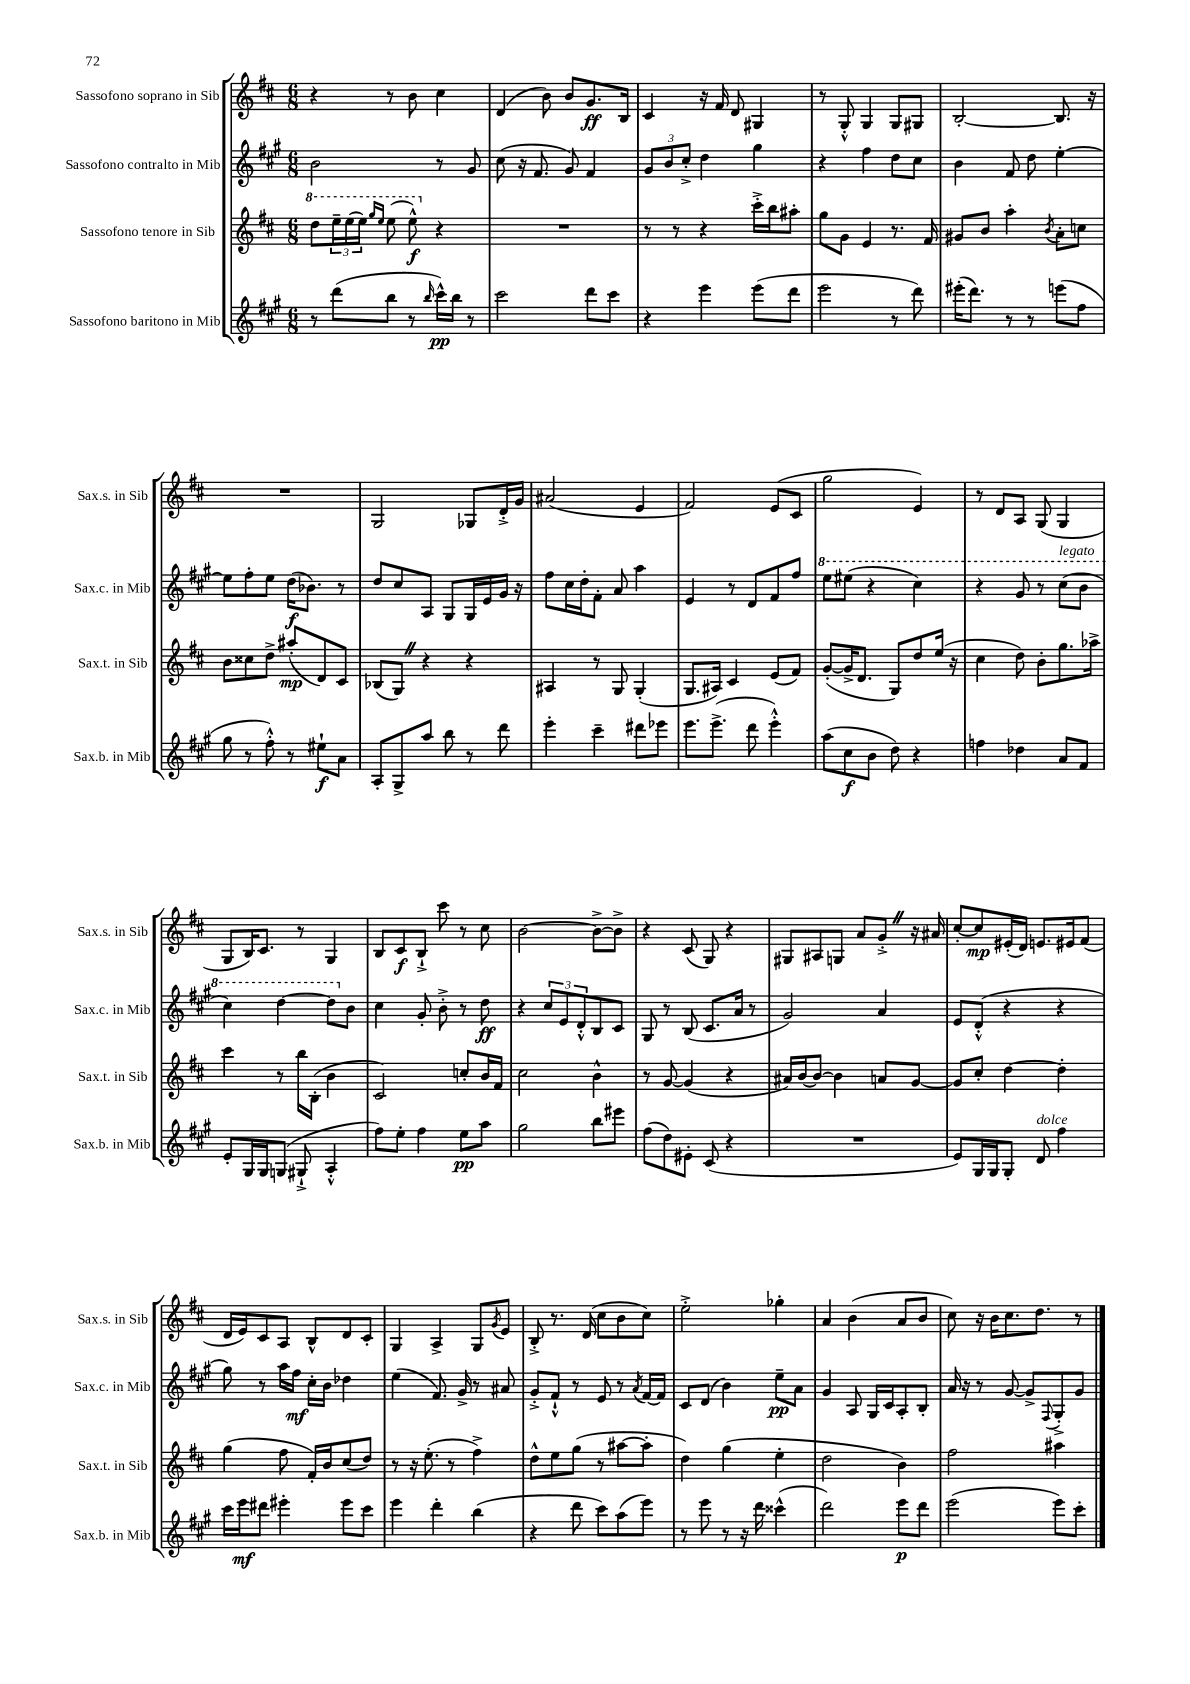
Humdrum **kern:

**kern	**dynam	**kern	**dynam	**kern	**dynam	**kern	**dynam
*part4	*part4	*part3	*part3	*part2	*part2	*part1	*part1
*staff4	*staff4	*staff3	*staff3	*staff2	*staff2	*staff1	*staff1
*I"Sassofono baritono in Mib	*	*I"Sassofono tenore in Sib	*	*I"Sassofono contralto in Mib	*	*I"Sassofono soprano in Sib	*
*I'Sax.b. in Mib	*	*I'Sax.t. in Sib	*	*I'Sax.c. in Mib	*	*I'Sax.s. in Sib	*
*clefG2	*	*clefG2	*	*clefG2	*	*clefG2	*
*k[f#c#g#]	*	*k[f#c#]	*	*k[f#c#g#]	*	*k[f#c#]	*
*M6/8	*	*M6/8	*	*M6/8	*	*M6/8	*
*	*	*8va	*	*	*	*	*
=4	=4	=4	=4	=4	=4	=4	=4
8r	.	8ddd\L	.	2b\	.	4r	.
(8ddd\L	.	24eee~\L	.	.	.	.	.
.	.	(24eee\	.	.	.	.	.
.	.	24eee\JJ)	.	.	.	.	.
.	.	16qqggg/LL	.	.	.	.	.
.	.	16qqeee/JJ	.	.	.	.	.
8bb\J	.	(8eee\	.	.	.	8r	.
8r	.	8eee^^\)	f	.	.	8b\	.
16qqbb/	.	.	.	.	.	.	.
*	*	*X8va	*	*	*	*	*
16ccc#^^\LL)	pp	4r	.	8r	.	4cc#\	.
16bb\JJ	.	.	.	.	.	.	.
8r	.	.	.	8g#/	.	.	.
=5	=5	=5	=5	=5	=5	=5	=5
2ccc#\	.	2.r	.	(8cc#\	.	(4d/	.
.	.	.	.	16r	.	.	.
.	.	.	.	8.f#/	.	.	.
.	.	.	.	.	.	8b\)	.
.	.	.	.	8g#/)	.	8b/L	.
8ddd\L	.	.	.	4f#/	.	8.g/	ff
8ccc#\J	.	.	.	.	.	.	.
.	.	.	.	.	.	16B/Jk	.
=6	=6	=6	=6	=6	=6	=6	=6
4r	.	8r	.	12g#/L	.	4c#/	.
.	.	.	.	12b/	.	.	.
.	.	8r	.	.	.	.	.
.	.	.	.	12cc#'^/J	.	.	.
4eee\	.	4r	.	4dd\	.	16r	.
.	.	.	.	.	.	16f#/	.
.	.	.	.	.	.	8d/	.
(8eee\L	.	16ccc#'^\LL	.	4gg#\	.	4G#X/	.
.	.	16bb\J	.	.	.	.	.
8ddd\J	.	8aa#X'\J	.	.	.	.	.
=7	=7	=7	=7	=7	=7	=7	=7
2eee\	.	8gg\L	.	4r	.	8r	.
.	.	8g\J	.	.	.	8G'^^/	.
.	.	4e/	.	4ff#\	.	4G/	.
8r	.	8.r	.	8dd\L	.	8G/L	.
8ddd\)	.	.	.	8cc#\J	.	8G#X/J	.
.	.	16f#/	.	.	.	.	.
=8	=8	=8	=8	=8	=8	=8	=8
(16eee#X'\KL	.	8g#X/L	.	4b\	.	[2B'/	.
8.ddd\J)	.	.	.	.	.	.	.
.	.	8b/J	.	.	.	.	.
8r	.	4aa'\	.	8f#/	.	.	.
8r	.	.	.	8dd\	.	.	.
.	.	8qb/	.	.	.	.	.
(8eeen\L	.	8a'\L	.	[4ee'\	.	8.B/]	.
8ff#\J	.	8ccn\J	.	.	.	.	.
.	.	.	.	.	.	16r	.
!!LO:LB:g=z
=9	=9	=9	=9	=9	=9	=9	=9
8gg#\	.	8b\L	.	8ee\L]	.	2.r	.
8r	.	8cc##X\	.	8ff#'\	.	.	.
8ff#'^^\)	.	8dd^\J	.	8ee\J	.	.	.
8r	.	(8aa#X'/L	mp	(16dd\KL	f	.	.
.	.	.	.	8.b-X\J)	.	.	.
8ee#X`\L	f	8d/)	.	.	.	.	.
8a\J	.	8c#/J	.	8r	.	.	.
=10	=10	=10	=10	=10	=10	=10	=10
8A'/L	.	(8B-X/L	.	8dd/L	.	2G/	.
8G#^/	.	8GZ/J)	.	8cc#/	.	.	.
8aa/J	.	4r	.	8A/J	.	.	.
8bb\	.	.	.	8G#/L	.	.	.
8r	.	4r	.	16G#/L	.	8G-X/L	.
.	.	.	.	16e/	.	.	.
8ddd\	.	.	.	16g#/JJ	.	16d'^/L	.
.	.	.	.	16r	.	16g/JJ	.
=11	=11	=11	=11	=11	=11	=11	=11
4eee'\	.	4A#X/	.	8ff#\L	.	(2a#X/	.
.	.	.	.	16cc#\L	.	.	.
.	.	.	.	16dd'\J	.	.	.
4ccc#~\	.	8r	.	8f#'\J	.	.	.
.	.	8G/	.	8a/	.	.	.
8ddd#X\L	.	(4G'/	.	4aa\	.	4e/	.
8eee-X\J	.	.	.	.	.	.	.
=12	=12	=12	=12	=12	=12	=12	=12
8.eee\L	.	8.G/L	.	4e/	.	2f#/)	.
(8.eee^\J	.	16A#X/Jk)	.	.	.	.	.
.	.	4c#/	.	8r	.	.	.
8ddd\	.	.	.	8d/L	.	.	.
4eee'^^\)	.	(8e/L	.	8f#/	.	(8e/L	.
.	.	8f#/J)	.	8ff#/J	.	8c#/J	.
=13	=13	=13	=13	=13	=13	=13	=13
*	*	*	*	*8va	*	*	*
(8aa\L	.	([8g'/L	.	8eee\L	.	2gg\	.
8cc#\	f	16g^/K]	.	(8eee#X\J	.	.	.
.	.	8.d/J	.	.	.	.	.
8b\J	.	.	.	4r	.	.	.
8dd\)	.	8G/L)	.	.	.	.	.
4r	.	8dd/	.	4ccc#\)	.	4e/)	.
.	.	(16ee/Jk	.	.	.	.	.
.	.	16r	.	.	.	.	.
=14	=14	=14	=14	=14	=14	=14	=14
4ffn\	.	4cc#\	.	4r	.	8r	.
.	.	.	.	.	.	8d/L	.
4dd-X\	.	8dd\)	.	8gg#/	.	8A/J	.
.	.	8b'\L	.	8r	.	(8G/	.
!	!	!	!	!LO:TX:a:i:t=legato	!	!	!
8a/L	.	8.gg\	.	(8ccc#\L	.	4G/	.
8f#/J	.	.	.	8bb\J	.	.	.
.	.	16aa-X^\Jk	.	.	.	.	.
!!LO:LB:g=z
=15	=15	=15	=15	=15	=15	=15	=15
8e'/L	.	4ccc#\	.	4ccc#\)	.	8G/L	.
16G#/L	.	.	.	.	.	16B/K)	.
16G#/J	.	.	.	.	.	8.c#/J	.
(8Gn/J	.	8r	.	[4ddd\	.	.	.
8G#X`^/	.	16bb\LL	.	.	.	8r	.
.	.	(16B'\JJ	.	.	.	.	.
4A'^^/	.	4b\	.	8ddd\L]	.	4G/	.
*	*	*	*	*X8va	*	*	*
.	.	.	.	8b\J	.	.	.
=16	=16	=16	=16	=16	=16	=16	=16
8ff#\L)	.	2c#/)	.	4cc#\	.	8B/L	.
8ee'\J	.	.	.	.	.	8c#/	f
4ff#\	.	.	.	8g#'/	.	8B`^/J	.
.	.	.	.	8b'^\	.	8ccc#\	.
8ee\L	pp	8ccn'/L	.	8r	.	8r	.
8aa\J	.	16b/L	.	8dd\	ff	8cc#\	.
.	.	16f#/JJ	.	.	.	.	.
=17	=17	=17	=17	=17	=17	=17	=17
2gg#\	.	2cc#\	.	4r	.	[2b\	.
.	.	.	.	12cc#/L	.	.	.
.	.	.	.	12e/	.	.	.
.	.	.	.	12d'^^/	.	.	.
8bb\L	.	4b^^\	.	8B/	.	8b^\L_	.
8eee#X\J	.	.	.	8c#/J	.	8b^\J]	.
=18	=18	=18	=18	=18	=18	=18	=18
(8ff#\L	.	8r	.	8G#/	.	4r	.
8dd\)	.	[8g/	.	8r	.	.	.
8e#X'\J	.	(4g/]	.	(8B/	.	(8c#/	.
(8c#/	.	.	.	8.c#/L	.	8G/)	.
4r	.	4r	.	.	.	4r	.
.	.	.	.	16a/Jk	.	.	.
.	.	.	.	8r	.	.	.
=19	=19	=19	=19	=19	=19	=19	=19
2.r	.	16a#X/LL)	.	2g#/)	.	8G#X/L	.
.	.	[16b/J	.	.	.	.	.
.	.	8b/J_	.	.	.	8A#X/	.
.	.	4b\]	.	.	.	8Gn/J	.
.	.	.	.	.	.	8a/L	.
.	.	8an/L	.	4a/	.	8g'^Z/J	.
.	.	[8g/J	.	.	.	16r	.
.	.	.	.	.	.	16a#X/	.
=20	=20	=20	=20	=20	=20	=20	=20
8e/L)	.	8g/L]	.	8e/L	.	[8cc#'/L	.
16G#/L	.	8cc#'/J	.	(8d'^^/J	.	8cc#/]	mp
16G#/J	.	.	.	.	.	.	.
8G#'/J	.	[4dd\	.	4r	.	(16e#X'/L	.
.	.	.	.	.	.	16d/JJ)	.
!LO:TX:a:i:t=dolce	!	!	!	!	!	!	!
8d/	.	.	.	.	.	8.en/L	.
4ff#\	.	4dd'\]	.	4r	.	.	.
.	.	.	.	.	.	16e#X/k	.
.	.	.	.	.	.	(8f#/J	.
!!LO:LB:g=z
=21	=21	=21	=21	=21	=21	=21	=21
16ccc#\LL	.	(4gg\	.	8gg#\)	.	16d/LL	.
16eee\J	mf	.	.	.	.	16e/J)	.
8ddd#X\J	.	.	.	8r	.	8c#/	.
4eee#X'\	.	8ff#\	.	16aa\LL	.	8A/J	.
.	.	.	.	16ff#\JJ	mf	.	.
.	.	16f#'/LL)	.	16cc#'\LL	.	8B^^/L	.
.	.	16b/J	.	16b\JJ	.	.	.
8eee#\L	.	(8cc#/	.	4dd-X\	.	8d/	.
8ccc#\J	.	8dd/J)	.	.	.	8c#'/J	.
=22	=22	=22	=22	=22	=22	=22	=22
4eee\	.	8r	.	(4ee\	.	4G/	.
.	.	16r	.	.	.	.	.
.	.	(8.ee'\	.	.	.	.	.
4ddd'\	.	.	.	8.f#/)	.	4A^/	.
.	.	8r	.	.	.	.	.
.	.	.	.	16g#^/	.	.	.
(4bb\	.	4ff#^\)	.	8r	.	8G/L	.
.	.	.	.	.	.	8qg/	.
.	.	.	.	8a#X/	.	8e/J	.
=23	=23	=23	=23	=23	=23	=23	=23
4r	.	8dd^^\L	.	8g#'^/L	.	8B'^/	.
.	.	8ee\	.	8f#`^^/J	.	8.r	.
8ddd\	.	(8gg\J	.	8r	.	.	.
.	.	.	.	.	.	(16d/	.
8ccc#\L)	.	8r	.	8e/	.	8cc#\L	.
(8aa\	.	[8aa#X\L	.	8r	.	8b\	.
.	.	.	.	8qa/	.	.	.
8eee\J)	.	8aa#'\J]	.	[16f#/LL	.	8cc#\J)	.
.	.	.	.	16f#/JJ]	.	.	.
=24	=24	=24	=24	=24	=24	=24	=24
8r	.	4dd\)	.	8c#/L	.	2ee'^\	.
8eee\	.	.	.	(8d/J	.	.	.
8r	.	(4gg\	.	4b\)	.	.	.
16r	.	.	.	.	.	.	.
16ddd\	.	.	.	.	.	.	.
(4ccc##X^^\	.	4ee'\	.	8ee~\L	pp	4gg-X'\	.
.	.	.	.	8a\J	.	.	.
=25	=25	=25	=25	=25	=25	=25	=25
2ddd\)	.	2dd\	.	4g#/	.	4a/	.
.	.	.	.	8A/	.	(4b\	.
.	.	.	.	16G#/LL	.	.	.
.	.	.	.	16c#/J	.	.	.
8eee\L	p	4b\)	.	8A'/	.	8a/L	.
8ddd\J	.	.	.	8B'/J	.	8b/J	.
=26	=26	=26	=26	=26	=26	=26	=26
(2eee\	.	2ff#\	.	16a/	.	8cc#\)	.
.	.	.	.	16r	.	.	.
.	.	.	.	8r	.	16r	.
.	.	.	.	.	.	16b\KL	.
.	.	.	.	[8g#/	.	8.cc#\	.
.	.	.	.	8g#^/L]	.	.	.
.	.	.	.	.	.	8.dd\J	.
.	.	.	.	8qqF#/	.	.	.
8eee\L)	.	4aa#X\	.	8G#'^/	.	.	.
8ccc#'\J	.	.	.	8g#/J	.	8r	.
==	==	==	==	==	==	==	==
*-	*-	*-	*-	*-	*-	*-	*-
